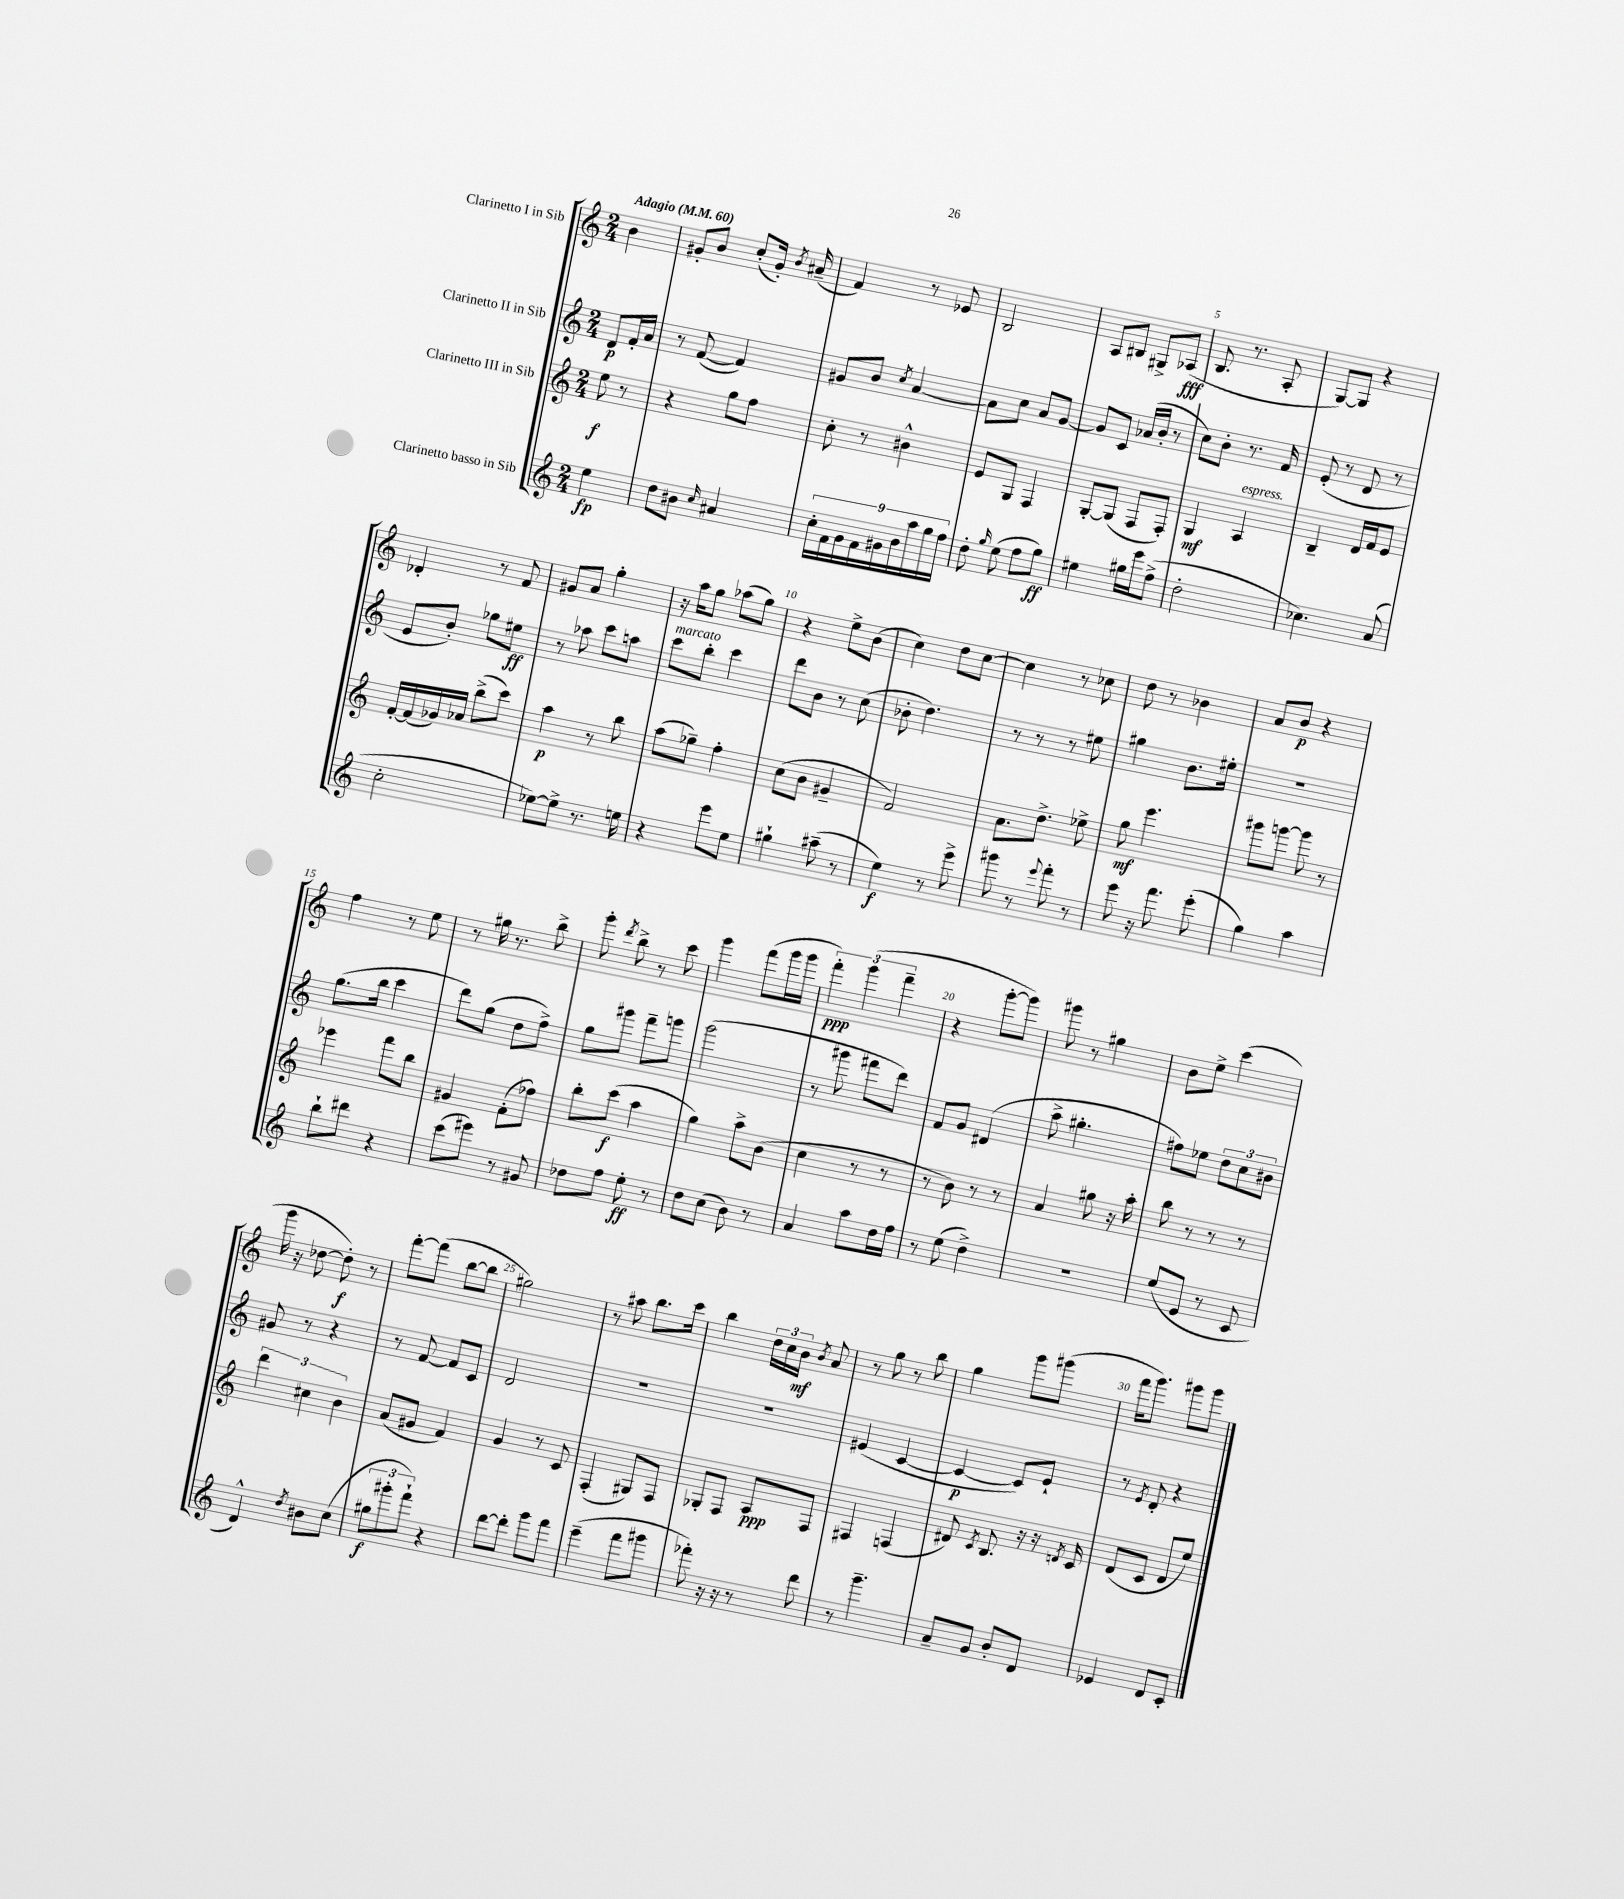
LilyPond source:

<<
\new StaffGroup <<
\new Staff = "s0" \with { instrumentName = "Clarinetto I in Sib" } {
    \clef treble \key c \major \numericTimeSignature \time 2/4 \partial 4 \tempo "Adagio" 4 = 60
    \autoBeamOff b'4 |
    gis'8[-. b'8] c''8[-.( gis'16]-.) \acciaccatura { b'8 } ais'16--( |
    f'4) r8 ees'8 |
    b2 |
    a8[ bis8] gis8[-> aes8]\fff( |
    b8. r8. a8-. |
    g8[~) g8] r4 |
    des'4-. r8 f'8 |
    gis'8[ a'8] g''4-. |
    r16 a''16[ g''8] aes''8[( g''8]) |
    r4 e''8[-> b'8]( |
    c''4) d''8[ c''8]~ |
    c''4 r8 ces''8 |
    d''8 r8 bes'4 |
    a'8[ b'8]\p r4 |
    f''4 r8 e''8 |
    r8 gis''16 r8. b''8-> |
    g'''8-. \acciaccatura { d'''8 } b''8-> r8 c'''8 |
    g'''4 f'''8[( g'''16 g'''16] |
    \tuplet 3/2 { f'''4-.\ppp) g'''4( f'''4-- } |
    r4 g'''8[~-. g'''8]) |
    gis'''8 r8 gis''4 |
    b'8[ e''8]-> c'''4( |
    g'''16 r16 des''8~ des''8-.\f) r8 |
    f'''8[~-. f'''8]( b''8[~ b''8] |
    gis''2) |
    r8 ais''8 b''8.[ c'''16] |
    b''4 \tuplet 3/2 { d''16[ c''16 b'16]\mf } \acciaccatura { b'8 } a'8 |
    r8 g''8 r8 b''8 |
    g''4 g'''8[ gis'''8]( |
    f'''16[ g'''8.]) gis'''8[ gis'''8] \bar "|." |
}
\new Staff = "s1" \with { instrumentName = "Clarinetto II in Sib" } {
    \clef treble \key c \major \numericTimeSignature \time 2/4 \partial 4
    \autoBeamOff d'8[\p f'16-. a'16] |
    r8 f'8~( f'4) |
    gis'8[ b'8] \acciaccatura { c''8 } a'4~ |
    a'8[ c''8] a'8[ g'8]~ |
    g'8[ c'8] aes'16[( b'16]-. r8 |
    c''8[) b'8]-. r8. f'16 |
    e'8-.( r8 d'8 r8 |
    e'8[ b'8]-.) ges''8[ eis''8]\ff |
    r8 aes''8 c'''8[ a''8] |
    c'''8[^\markup { \italic "marcato" } b''8]-. c'''4 |
    d'''8[ b'8] r8 c''8( |
    bes'8-. d''4.) |
    r8 r8 r8 eis''8 |
    gis''4 b'8.[ eis''16]-. |
    r2 |
    g''8.[( b''16] c'''4 |
    d'''8[) g''8]( d''8[ f''8]->) |
    g''8[ gis'''8] f'''8[-- g'''8] |
    g'''2( |
    r8 gis'''8 fis'''8[ d'''8]) |
    f'8[ g'8] dis'4( |
    a''8-> gis''4.-. |
    fis''8[) ees''8] \tuplet 3/2 { d''8[ c''8 bis'8] } |
    gis'8 r8 r4 |
    r8 f'8~ f'8[ c'8] |
    d'2 |
    R2 |
    R2 |
    eis'4( c'4~ |
    c'4~\p c'8[) e'8]-! |
    r8 \acciaccatura { e'8 } d'8-. r4 \bar "|." |
}
\new Staff = "s2" \with { instrumentName = "Clarinetto III in Sib" } {
    \clef treble \key c \major \numericTimeSignature \time 2/4 \partial 4
    \autoBeamOff e''8\f r8 |
    r4 g''8[ f''8] |
    c''8-. r8 bis'4-^ |
    e'8[ g8] f4 |
    g8[~-. g8]( f8[ f8]-.) |
    g4\mf a4^\markup { \italic "espress." } |
    b4-- d'16[ f'16 e'8] |
    f'16[~-. f'16( ges'16) aes'16] b''8[->( c'''8]) |
    a''4\p r8 b''8 |
    a''8[( ges''8]--) f''4-. |
    c''8[( b'8] gis'4-- |
    f'2) |
    a'8.[ d''8.]-> ees''8-> |
    g''8\mf e'''4. |
    gis'''8[ g'''8]~ g'''8 r8 |
    ees'''4 f'''8[ b''8] |
    gis'4 f'8[-.( fes''8]) |
    b''8[-. c'''8]\f( a''4 |
    g''4) a''8[-> b'8]( |
    c''4 r8 r8 |
    r8 b'8) r8 r8 |
    a'4 gis''8 r16 a''16-. |
    b''8 r8 r8 r8 |
    \tuplet 3/2 { d'''4 cis''4 b'4 } |
    a'8[( gis'8] f'4) |
    g'4 r8 c'8 |
    f4-.( gis8[) f8] |
    ges8[-. f8] a8[\ppp f8] |
    fis4 f4( |
    dis'8) \acciaccatura { c'8 } b8. r16 r16 \acciaccatura { d'8 } c'16 |
    d'8[( c'8] d'8[ e''8]) \bar "|." |
}
\new Staff = "s3" \with { instrumentName = "Clarinetto basso in Sib" } {
    \clef treble \key c \major \numericTimeSignature \time 2/4 \partial 4
    \autoBeamOff e''4\fp |
    d''8[ bis'8] \grace { c''16 } ais'4 |
    \tuplet 9/8 { c''16[-. f'16 g'16 f'16 gis'16 b'16 a''16 g''16 f''16] } |
    d''8-. \grace { g''16 } e''8( f''8[ g''8]\ff) |
    eis''4 gis''16[ e'''16 f''8]->( |
    d''2-. |
    ces''4.) a'8( |
    c''2-. |
    ees''8[~) ees''8]-> r8. e''16 |
    r4 e'''8[ e''8] |
    gis''4-! ais''8--( r8 |
    e''4\f) r8 e'''8-> |
    gis'''8 r8 \appoggiatura { e'''8 } f'''8-. r8 |
    e'''8 r16 f'''8. e'''8-.( |
    g''4) a''4 |
    b''8[-! dis'''8] r4 |
    c'''8[( eis'''8]) r8 gis'8 |
    des''8[ f''8] e''8-.\ff r8 |
    d''8[ c''8]( b'8) r8 |
    a'4 a''8[ d''16 f''16] |
    r8 e''8( d''4->) |
    R2 |
    e''8[( e'8] r8 c'8 |
    d'4-^) \acciaccatura { d''8 } bis'8[ c''8]( |
    \tuplet 3/2 { gis''8[\f gis'''8-. f'''8]-!) } r4 |
    d'''8[~ d'''8]-. g'''8[ f'''8] |
    e'''4--( f'''8[ gis'''8] |
    fes'''8-.) r16 r16 r8 d'''8 |
    r8 g'''4.-- |
    a'8[-- g'8] b'8[-. d'8] |
    ees'4 d'8[ c'8]-. \bar "|." |
}
>>
>>
\layout { \context { \Score \override BarNumber.break-visibility = ##(#f #t #t) barNumberVisibility = #(every-nth-bar-number-visible 5) } }
